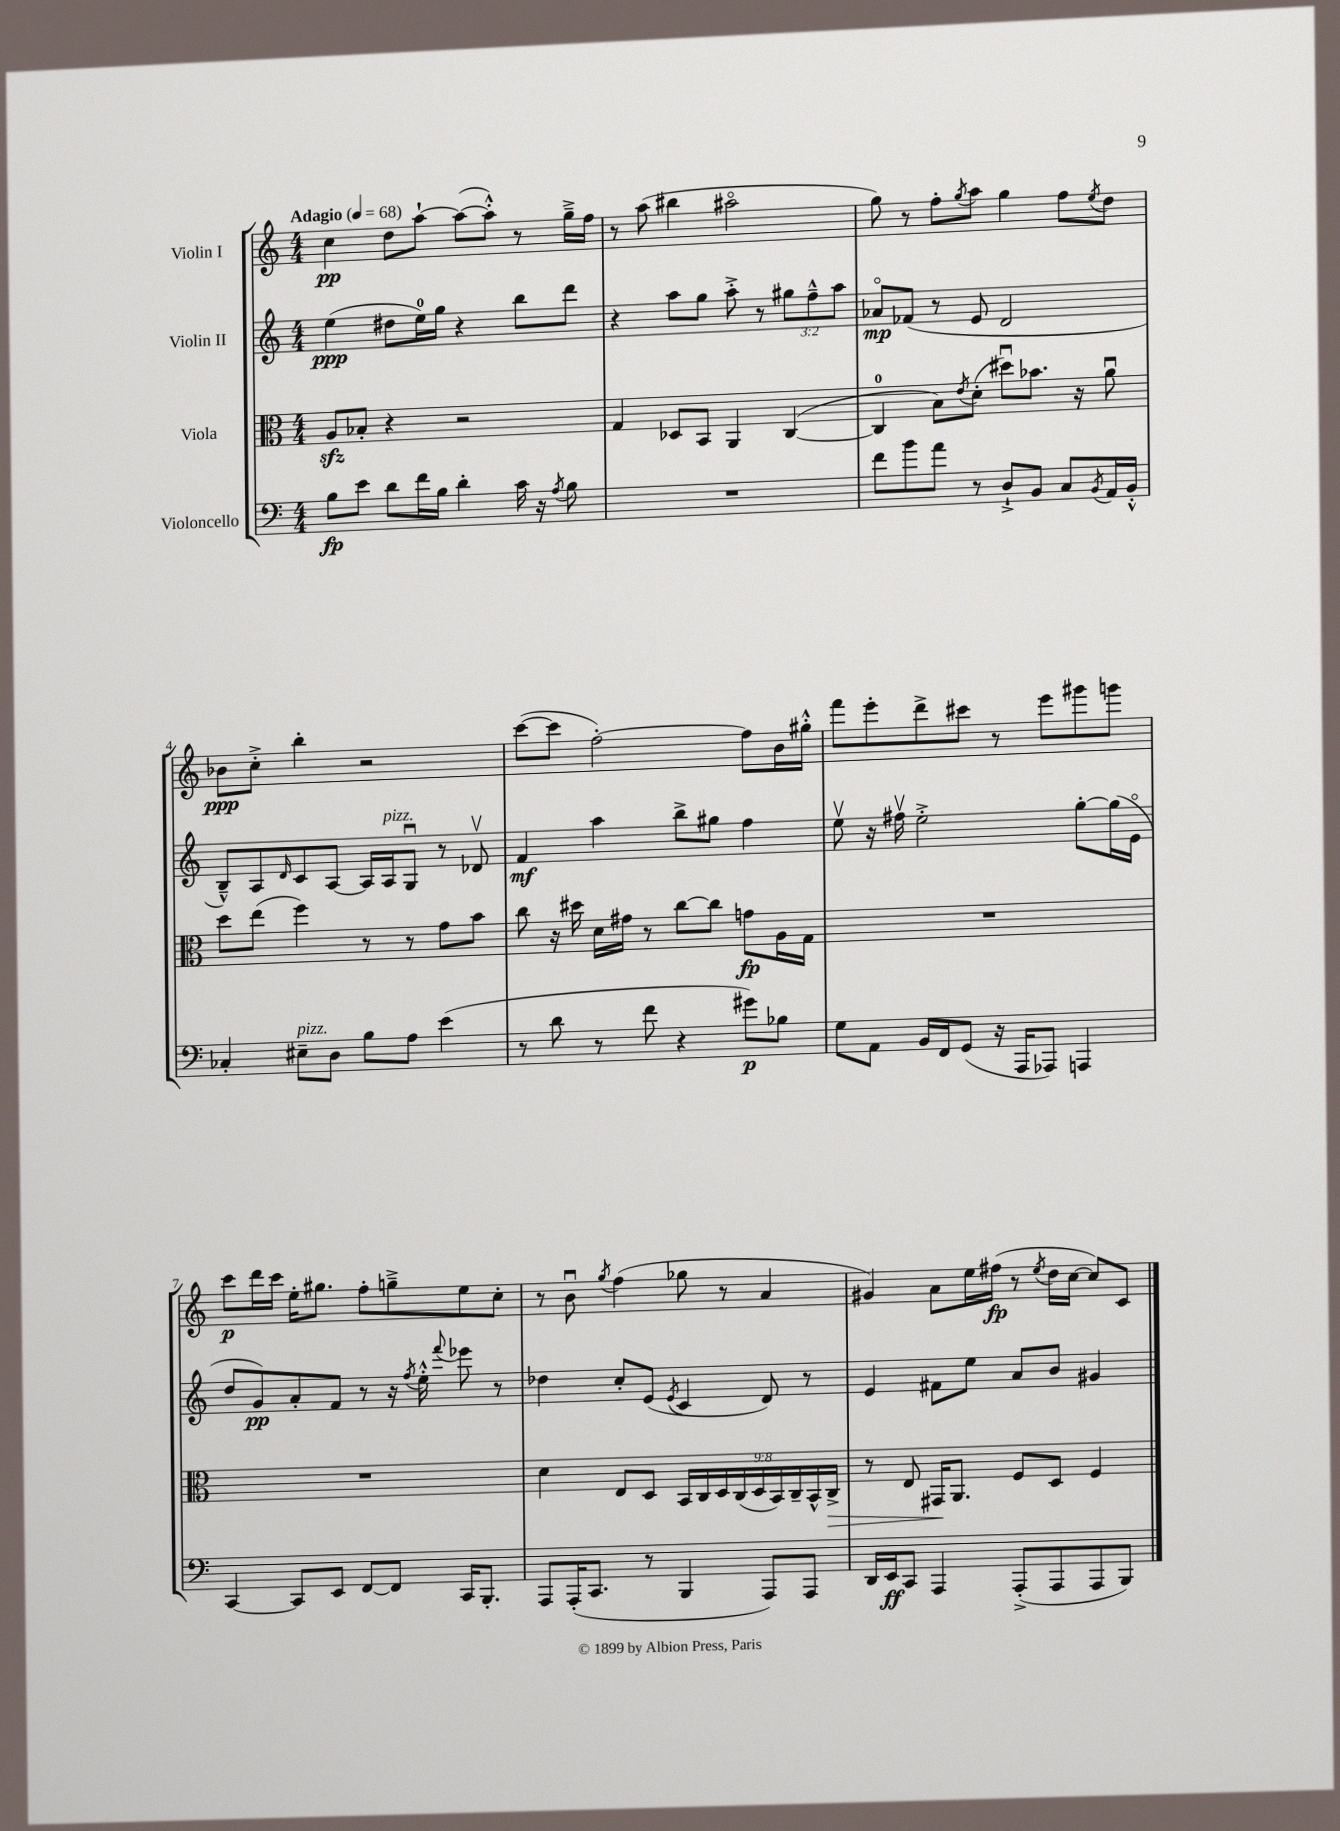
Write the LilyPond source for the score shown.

<<
\new StaffGroup <<
\new Staff = "s0" \with { instrumentName = "Violin I" } {
    \clef treble \key c \major \numericTimeSignature \time 4/4 \tempo "Adagio" 4 = 68
    c''4\pp d''8 a''8~-! a''8~( a''8-.-^) r8 g''16---> f''16 |
    r8 a''8( bis''4 ais''2\flageolet |
    g''8) r8 f''8-. \acciaccatura { g''8 } a''8 g''4 f''8 \acciaccatura { e''8 } d''8 |
    bes'8\ppp c''8-.-> b''4-. r2 |
    c'''8~( c'''8 f''2~-.) f''8 b'16 gis''16-.-^ |
    f'''8 e'''8-. d'''8-> cis'''8 r8 e'''8 gis'''8 g'''8 |
    c'''8\p d'''16 c'''16 e''16-. gis''8. f''8-. g''8---> e''8 c''8-. |
    r8 b'8\downbow \acciaccatura { g''8 } f''4( ges''8 r8 a'4 |
    gis'4) a'8 e''16 fis''16\fp( r8 \acciaccatura { e''8 } d''16 c''16~ c''8) c'8 \bar "|." |
}
\new Staff = "s1" \with { instrumentName = "Violin II" } {
    \clef treble \key c \major \numericTimeSignature \time 4/4 \override Staff.TupletNumber.text = #tuplet-number::calc-fraction-text
    e''4\ppp( dis''8 e''16-0) g''16 r4 b''8 d'''8 |
    r4 a''8 g''8 a''8-.-> r8 \tuplet 3/2 { gis''8 f''8---^ a''8 } |
    aes'8\flageolet\mp fes'8( r8 e'8 d'2 |
    b8---^) a8 \grace { d'16 } c'8 a8~ a16 a16^\markup { \italic "pizz." } g8\downbow r8 des'8\upbow |
    f'4\mf a''4 b''8-> gis''8 f''4 |
    e''8\upbow r16 fis''16\upbow e''2-.-> g''8~-. g''16( e'16\flageolet |
    d''8 g'8\pp) a'8-. f'8 r8 r16 \acciaccatura { f''8 } e''16-.-^ \appoggiatura { f'''8 } ees'''8 r8 |
    des''4 c''8-. e'8( \acciaccatura { e'8 } c'4 d'8) r8 |
    e'4 fis'8 e''8 a'8 b'8 gis'4 \bar "|." |
}
\new Staff = "s2" \with { instrumentName = "Viola" } {
    \clef alto \key c \major \numericTimeSignature \time 4/4 \override Staff.TupletNumber.text = #tuplet-number::calc-fraction-text
    a8\sfz bes8-. r4 r2 |
    g4 des8 b,8 a,4 c4~( |
    c4-0 b8) \acciaccatura { e'8 } d'8-.( dis''8\downbow) bes'8. r16 a'8\downbow |
    d''8 e''8( f''4) r8 r8 g'8 b'8 |
    c''8 r16 dis''16 d'16 gis'16 r8 c''8~ c''8 g'8\fp a16 g16 |
    R1 |
    R1 |
    d'4 e8 d8 \tuplet 9/8 { b,16 c16 d16 c16( d16 b,16) c16-- b,16-^ c16->\> } |
    r8 e8 gis,16\! a,8. f8 d8 f4 \bar "|." |
}
\new Staff = "s3" \with { instrumentName = "Violoncello" } {
    \clef bass \key c \major \numericTimeSignature \time 4/4
    b8\fp e'8 d'8 f'16 b16 d'4-. c'16 r16 \acciaccatura { a8 } b8 |
    R1 |
    f'8 b'8 a'8 r8 d8-!-> b,8 c8 \acciaccatura { b,8 } a,16 b,16-.-^ |
    ces4-. eis8--^\markup { \italic "pizz." } d8 b8 a8 e'4( |
    r8 d'8 r8 f'8 r4 gis'8\p) bes8 |
    g8 a,8 b,16 f,16 g,8( r16 a,,16 aes,,8) a,,4 |
    c,4~ c,8 e,8 f,8~ f,8 c,16 b,,8.-. |
    a,,8 a,,16-.( c,8. r8 b,,4 a,,8) a,,8 |
    d,16 e,16\ff c,8 a,,4 a,,8-.->( a,,8 a,,8 b,,8) \bar "|." |
}
>>
>>
